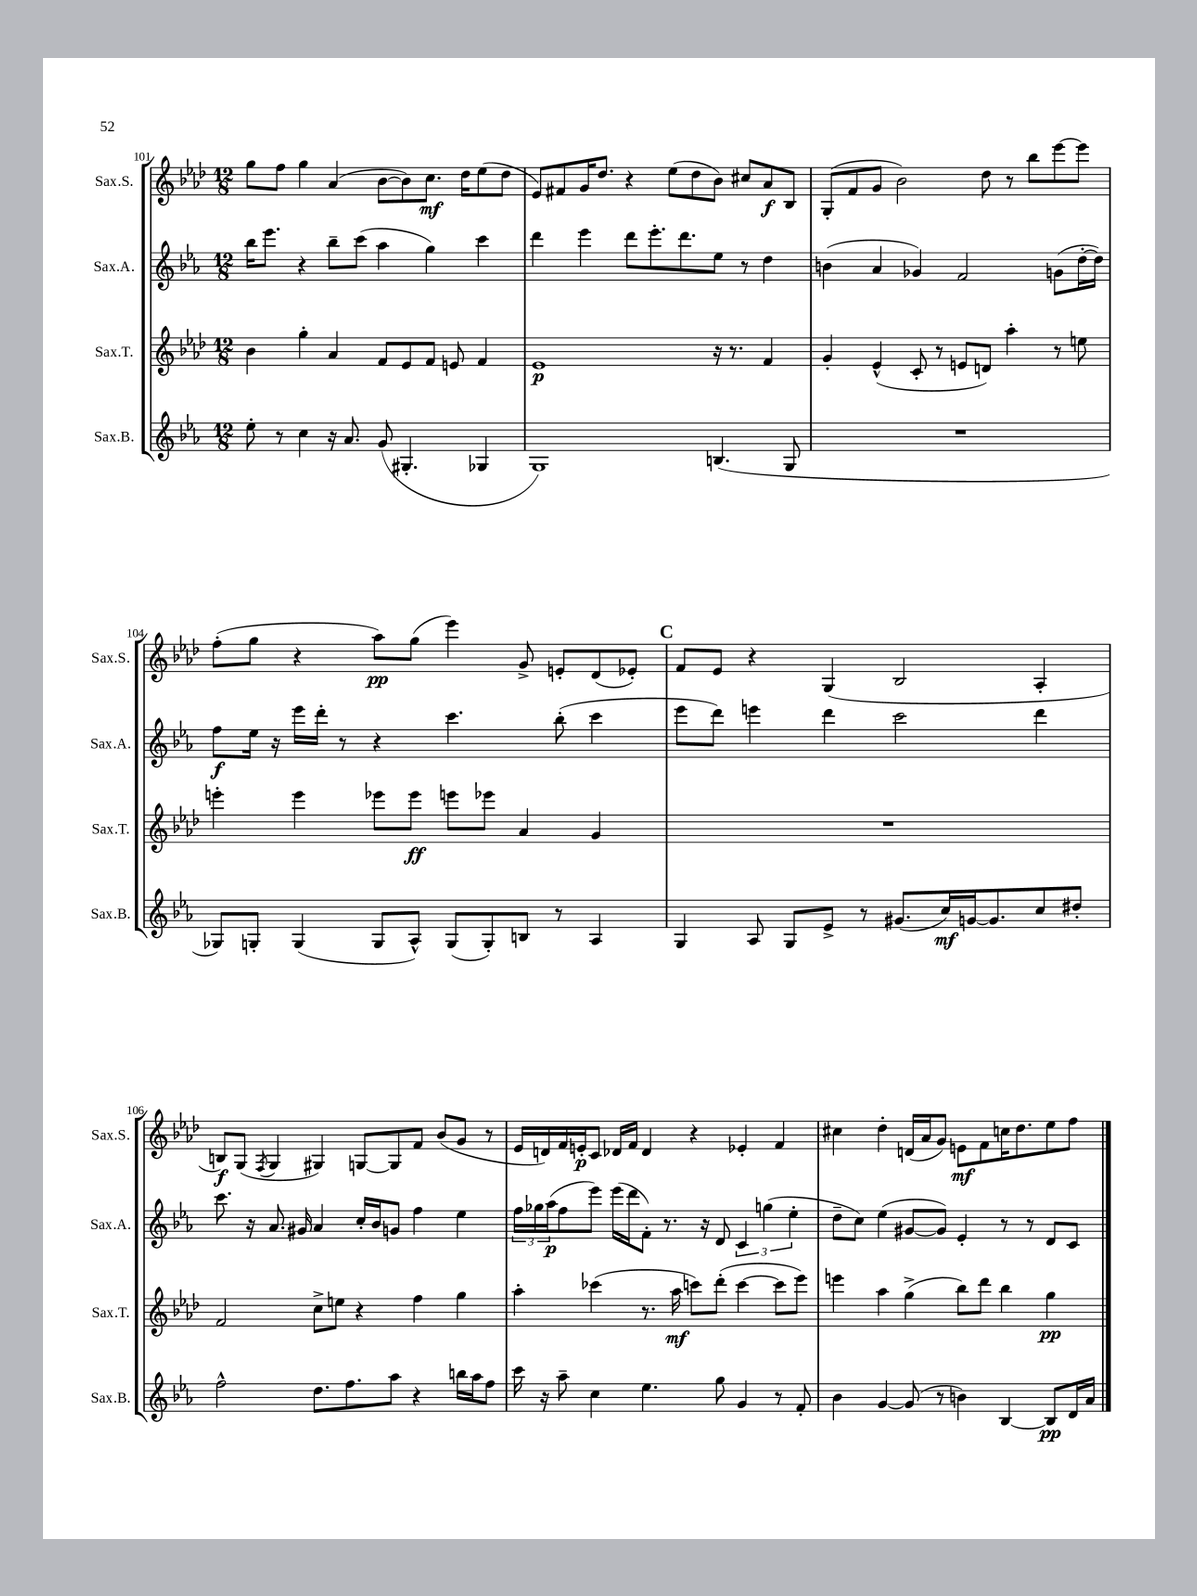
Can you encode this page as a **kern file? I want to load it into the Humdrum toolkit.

**kern	**kern	**kern	**kern
*staff4	*staff3	*staff2	*staff1
*clefG2	*clefG2	*clefG2	*clefG2
*k[b-e-a-]	*k[b-e-a-d-]	*k[b-e-a-]	*k[b-e-a-d-]
*M12/8	*M12/8	*M12/8	*M12/8
8ee-'	4b-	16bb-	8gg
.	.	8.eee-	.
8r	.	.	8ff
4cc	4gg'	4r	4gg
16r	4a-	8bb-~	(4a-
8.a-	.	.	.
.	.	(8ccc	.
(8g	8f	4aa-	[8b-
4.G#'	8e-	.	8b-])
.	8f	4gg)	8.cc
.	8e	.	.
.	.	.	16dd-
4G-	4f	4ccc	(8ee-
.	.	.	8dd-
=	=	=	=
1G)	1e-	4ddd	8e-)
.	.	.	8f#
.	.	4eee-	16g
.	.	.	8.dd-
.	.	8ddd	4r
.	.	8.eee-'	.
.	.	.	(8ee-
.	.	8.ddd	.
.	.	.	8dd-
(4.B	16r	8ee-	8b-)
.	8.r	.	.
.	.	8r	8cc#
.	4f	4dd	8a-
8G	.	.	8B-
=	=	=	=
1.r	4g'	(4b	(8G'
.	.	.	8f
.	(4e-^^	4a-	8g
.	.	.	2b-)
.	8c'	4g-)	.
.	8r	.	.
.	8e	2f	.
.	8d)	.	8dd-
.	4aa-'	.	8r
.	.	.	8bb-
.	8r	(8g	[8eee-
.	8ee	[16dd'	8eee-]
.	.	16dd])	.
=	=	=	=
8G-)	4eee'	8ff	(8ff'
8G'	.	16ee-	8gg
.	.	16r	.
(4G	4eee	16eee-	4r
.	.	16ddd'	.
.	.	8r	.
8G	8eee-	4r	8aa-)
8A-^^)	8eee-	.	(8gg
(8G	8eee	4.ccc	4eee-)
8G')	8eee-	.	.
8B	4a-	.	8g^
8r	.	(8bb-'	8e'
4A-	4g	4ccc	(8d-
.	.	.	8e-')
=	=	=	=
4G	1.r	8eee-	8f
.	.	8ddd)	8e-
8A-	.	4eee	4r
8G	.	.	.
8e-^	.	4ddd	(4G
8r	.	.	.
(8.g#	.	2ccc	2B-
16cc)	.	.	.
[16g	.	.	.
8.g]	.	.	.
8cc	.	4ddd	4A-'
8dd#'	.	.	.
=	=	=	=
2ff^^	2f	8.ccc	8B)
.	.	.	(8G
.	.	16r	.
.	.	.	8qF
.	.	8.a-	4G
.	.	16g#	.
8.dd	8cc^	4a-	4G#)
.	8ee	.	.
8.ff	.	.	.
.	4r	16cc'	[8G
.	.	16b-	.
8aa-	.	8g	8G]
4r	4ff	4ff	8f
.	.	.	(8b-
16bb	4gg	4ee-	8g
16aa-	.	.	.
8ff	.	.	8r
=	=	=	=
16ccc	4aa-'	24ff	16e-
.	.	24gg-	.
16r	.	.	16d)
.	.	(24aa-	.
8aa-~	.	8ff	16f
.	.	.	16e'
4cc	(4ccc-	8eee-)	8c
.	.	(16eee-	16d-
.	.	16ddd	16f
4.ee-	8.r	8f')	4d-
.	.	8.r	.
.	16aa-	.	.
.	8ccc)	.	4r
.	.	16r	.
8gg	(8ddd-'	8d	.
4g	[4ccc	6c	4e-'
.	.	(6gg	.
8r	8ccc]	.	4f
.	.	6ee-'	.
8f'	8eee-)	.	.
=	=	=	=
4b-	4eee	8dd~	4cc#
.	.	8cc)	.
[4g	4aa-	(4ee-	4dd-'
(8g]	(4gg^	[8g#	(16d
.	.	.	16a-
8r	.	8g#])	8g)
4b)	8bb-)	4e-'	8e
.	8ddd-	.	8f
[4B-	4bb-	8r	16cc
.	.	.	8.dd-
.	.	8r	.
8B-]	4gg	8d	8ee-
16d	.	8c	8ff
16a-	.	.	.
==	==	==	==
*-	*-	*-	*-
